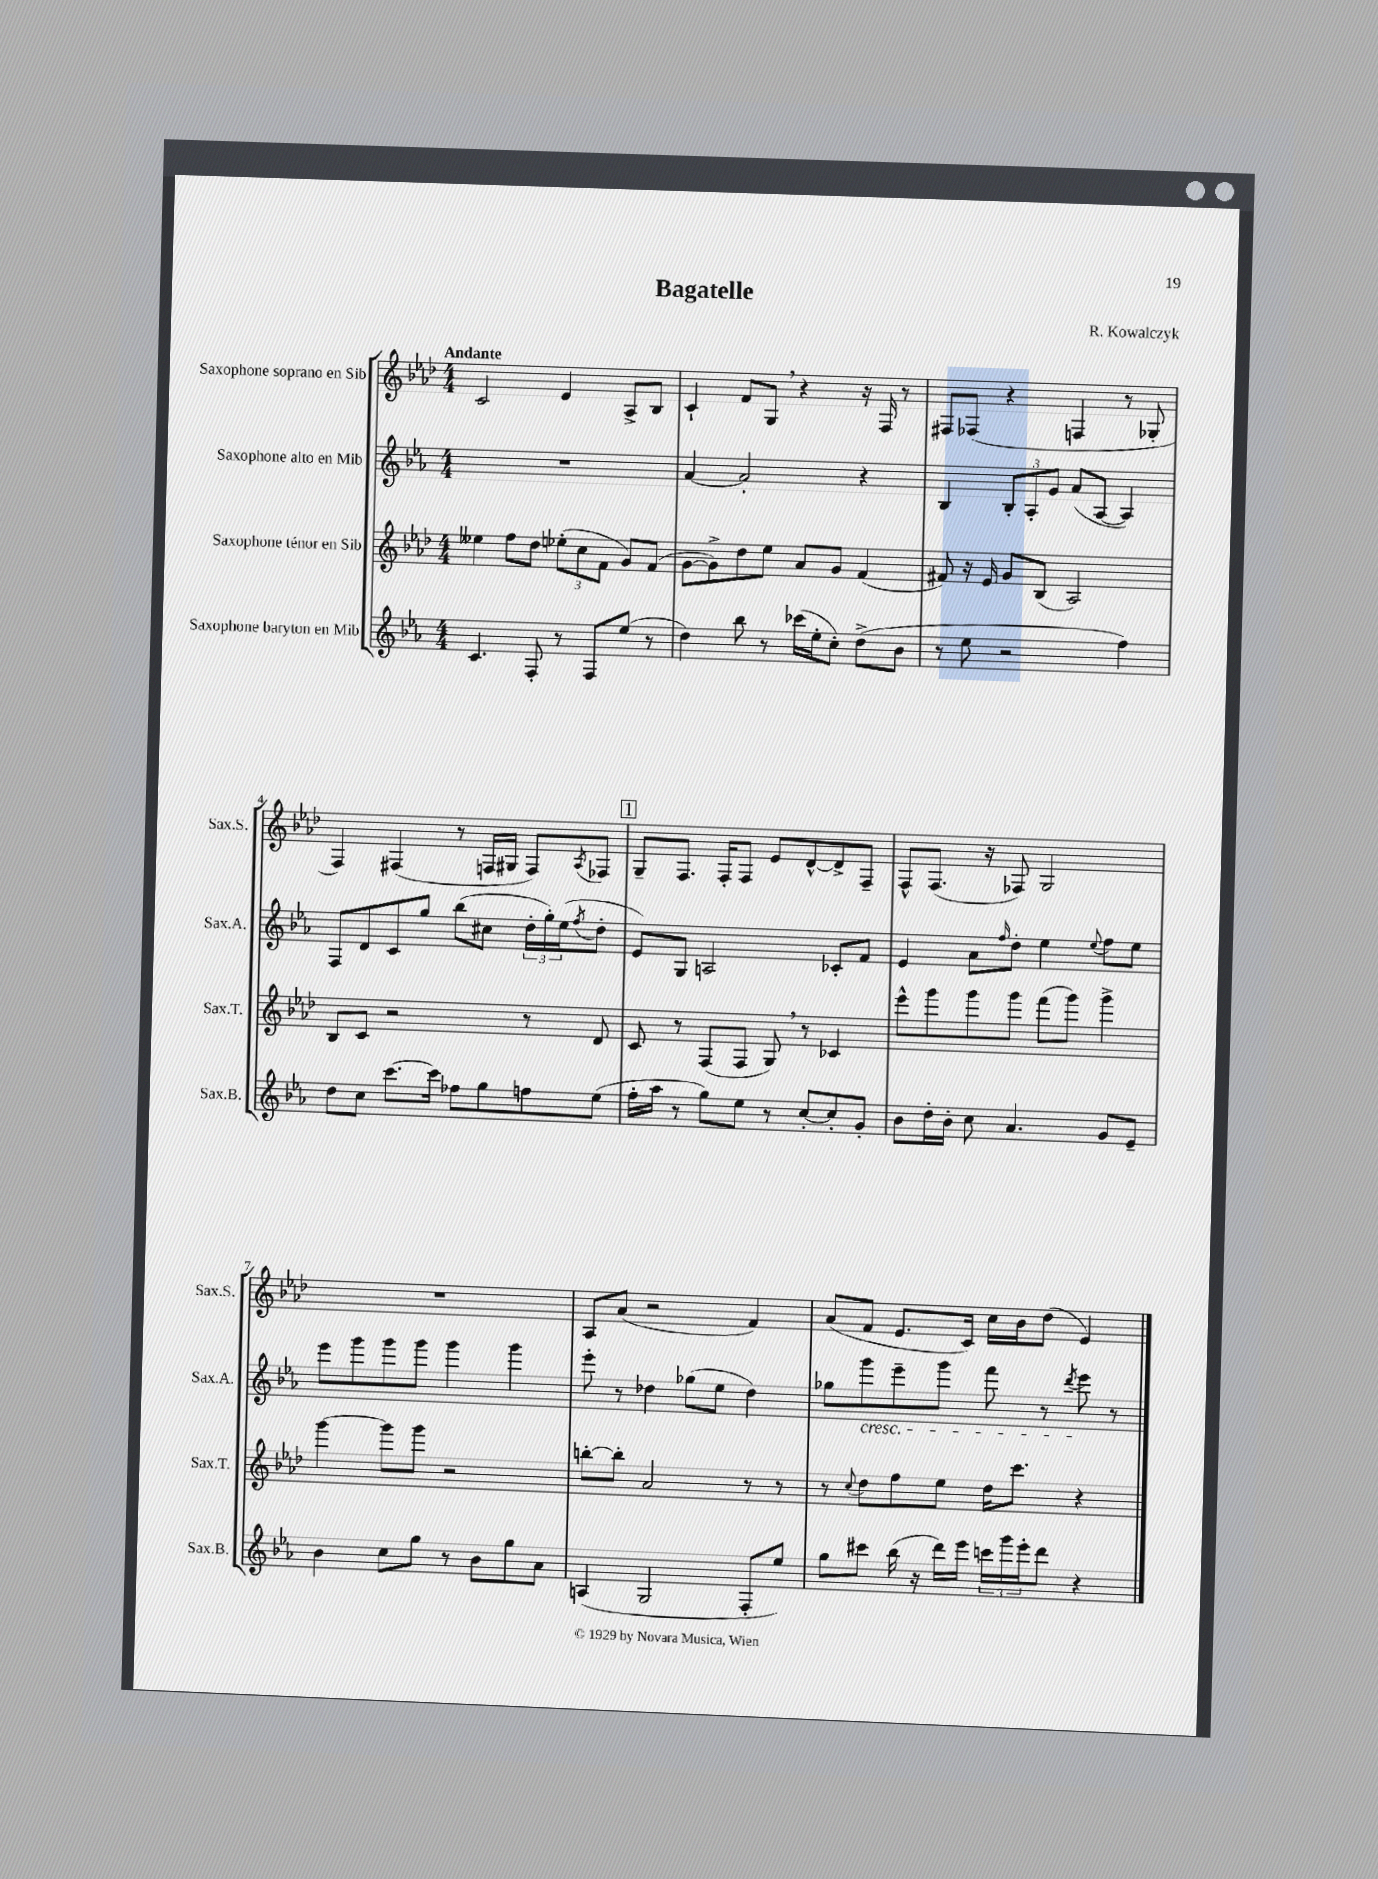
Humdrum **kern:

**kern	**kern	**kern	**kern
*part4	*part3	*part2	*part1
*staff4	*staff3	*staff2	*staff1
*I"Saxophone baryton en Mib	*I"Saxophone ténor en Sib	*I"Saxophone alto en Mib	*I"Saxophone soprano en Sib
*I'Sax.B.	*I'Sax.T.	*I'Sax.A.	*I'Sax.S.
*clefG2	*clefG2	*clefG2	*clefG2
*k[b-e-a-]	*k[b-e-a-d-]	*k[b-e-a-]	*k[b-e-a-d-]
*M4/4	*M4/4	*M4/4	*M4/4
=1	=1	=1	=1
!	!	!	!LO:TX:a:B:t=Andante
4.c/	4ee--X\	1r	2c/
.	8ff\L	.	.
8F'/	8dd-\J	.	.
8r	(12ee-X'\L	.	4e-/
.	12cc\	.	.
8F/L	.	.	.
.	12f\J	.	.
(8ee-/J	8g/L)	.	8A-^/L
8r	(8f/J	.	8B-/J
=2	=2	=2	=2
4dd\)	[8g\L	[4a-/	4c`/
.	8g^\])	.	.
8bb-\	8dd-\	2a-'/]	8f/L
8r	8ee-\J	.	8G,/J
(16ccc-X\LL	8a-/L	.	4r
16ee-'\J	.	.	.
8cc'\J)	8g/J	.	.
(8dd^\L	(4f/	4r	16r
.	.	.	16F/
8b-\J	.	.	8r
=3	=3	=3	=3
8r	8f#X/)	4B-/	8F#X/L
8ee-\	16r	.	(8F-X/J
.	16e-/	.	.
2r	8g/L	12B-'/L	4r
.	.	12A-'/	.
.	(8B-/J	.	.
.	.	12g/J	.
.	2A-/)	(8a-/L	4Fn/
.	.	[8A-/J	.
4ff\)	.	4A-/])	8r
.	.	.	8G-X'/
!!LO:LB:g=z
=4	=4	=4	=4
8dd\L	8B-/L	8F/L	4F/)
8cc\J	8c/J	8d/	.
[8.ccc\L	2r	8c/	(4F#X/
.	.	8gg/J	.
16ccc\Jk]	.	.	.
8ff-X\L	.	(8bb-\L	8r
8gg\	.	8cc#X\J	16Fn/LL
.	.	.	16G#X/JJ
8ffn\	8r	24dd'\LL	8F/L)
.	.	24gg'\)	.
.	.	(24ee-\J	.
.	.	8qff/	8qA-/
(8ee-\J	8d-/	8dd'\J	8F-X/J
!!LO:REH:place=s1:t=1
=5	=5	=5	=5
16ff'\LL	8c/	8e-/L)	8G~/L
16aa-\JJ	.	.	.
8r	8r	8G/J	8.F/J
8gg\L)	(8F/L	2An/	.
.	.	.	16F'/KL
8ee-\J	8F/J	.	8F/J
8r	8G,/)	.	8e-/L
[8cc'/L	8r	.	[8d-^^/
8cc'/]	4c-X/	8c-X'/L	8d-^/]
8g'/J	.	8f/J	8F~/J
=6	=6	=6	=6
8b-\L	8eee-^^\L	4e-/	8F^^/L
16dd'\L	8ggg\	.	(8.F/J
16b-'\JJ	.	.	.
8cc\	8ggg\	8a-\L	.
.	.	.	16r
.	.	16qqff/	.
4.a-/	8ggg\J	8dd'\J	8F-X/)
.	(8fff\L	4ee-\	2G/
.	8ggg\J)	.	.
.	.	8qqee-/	.
8g/L	4ggg^\	8ff\L	.
8e-~/J	.	8ee-\J	.
!!LO:LB:g=z
=7	=7	=7	=7
4b-\	[4ggg\	8eee-\L	1r
.	.	8ggg\	.
8cc\L	8ggg\L]	8ggg\	.
8gg\J	8ggg\J	8ggg\J	.
8r	2r	4ggg\	.
8b-\L	.	.	.
8gg\	.	4ggg\	.
8a-\J	.	.	.
=8	=8	=8	=8
(4An/	[8bbn'\L	8eee-'\	8A-/L
.	8bb'\J]	8r	(8a-/J
2G/	2a-/	4dd-X\	2r
.	.	(8gg-X\L	.
.	.	8ee-\J	.
8F'/L	8r	4dd-\)	4f/)
8ee-/J)	8r	.	.
=9	=9	=9	=9
8gg\L	8r	8gg-X\L	(8a-/L
.	8qqcc/	.	.
!	!	!LO:TX:b:i:t=cresc.	!
8ccc#X\J	8dd-\L	8ggg\	8f/J
(16bb-\	8ff\	8eee-~\	8.e-/L
16r	.	.	.
16ddd\LL)	8ee-\J	8ggg\J	.
16eee-\JJ	.	.	16c/Jk)
24cccn\LL	16dd-\KL	8fff\	16cc\LL
24ggg\	.	.	.
.	8.ccc\J	.	16b-\J
24eee-'\J	.	.	.
8ddd\J	.	8r	(8dd-\J
.	.	8qddd/	.
4r	4r	8eee-\	4e-/)
.	.	8r	.
==	==	==	==
*-	*-	*-	*-
